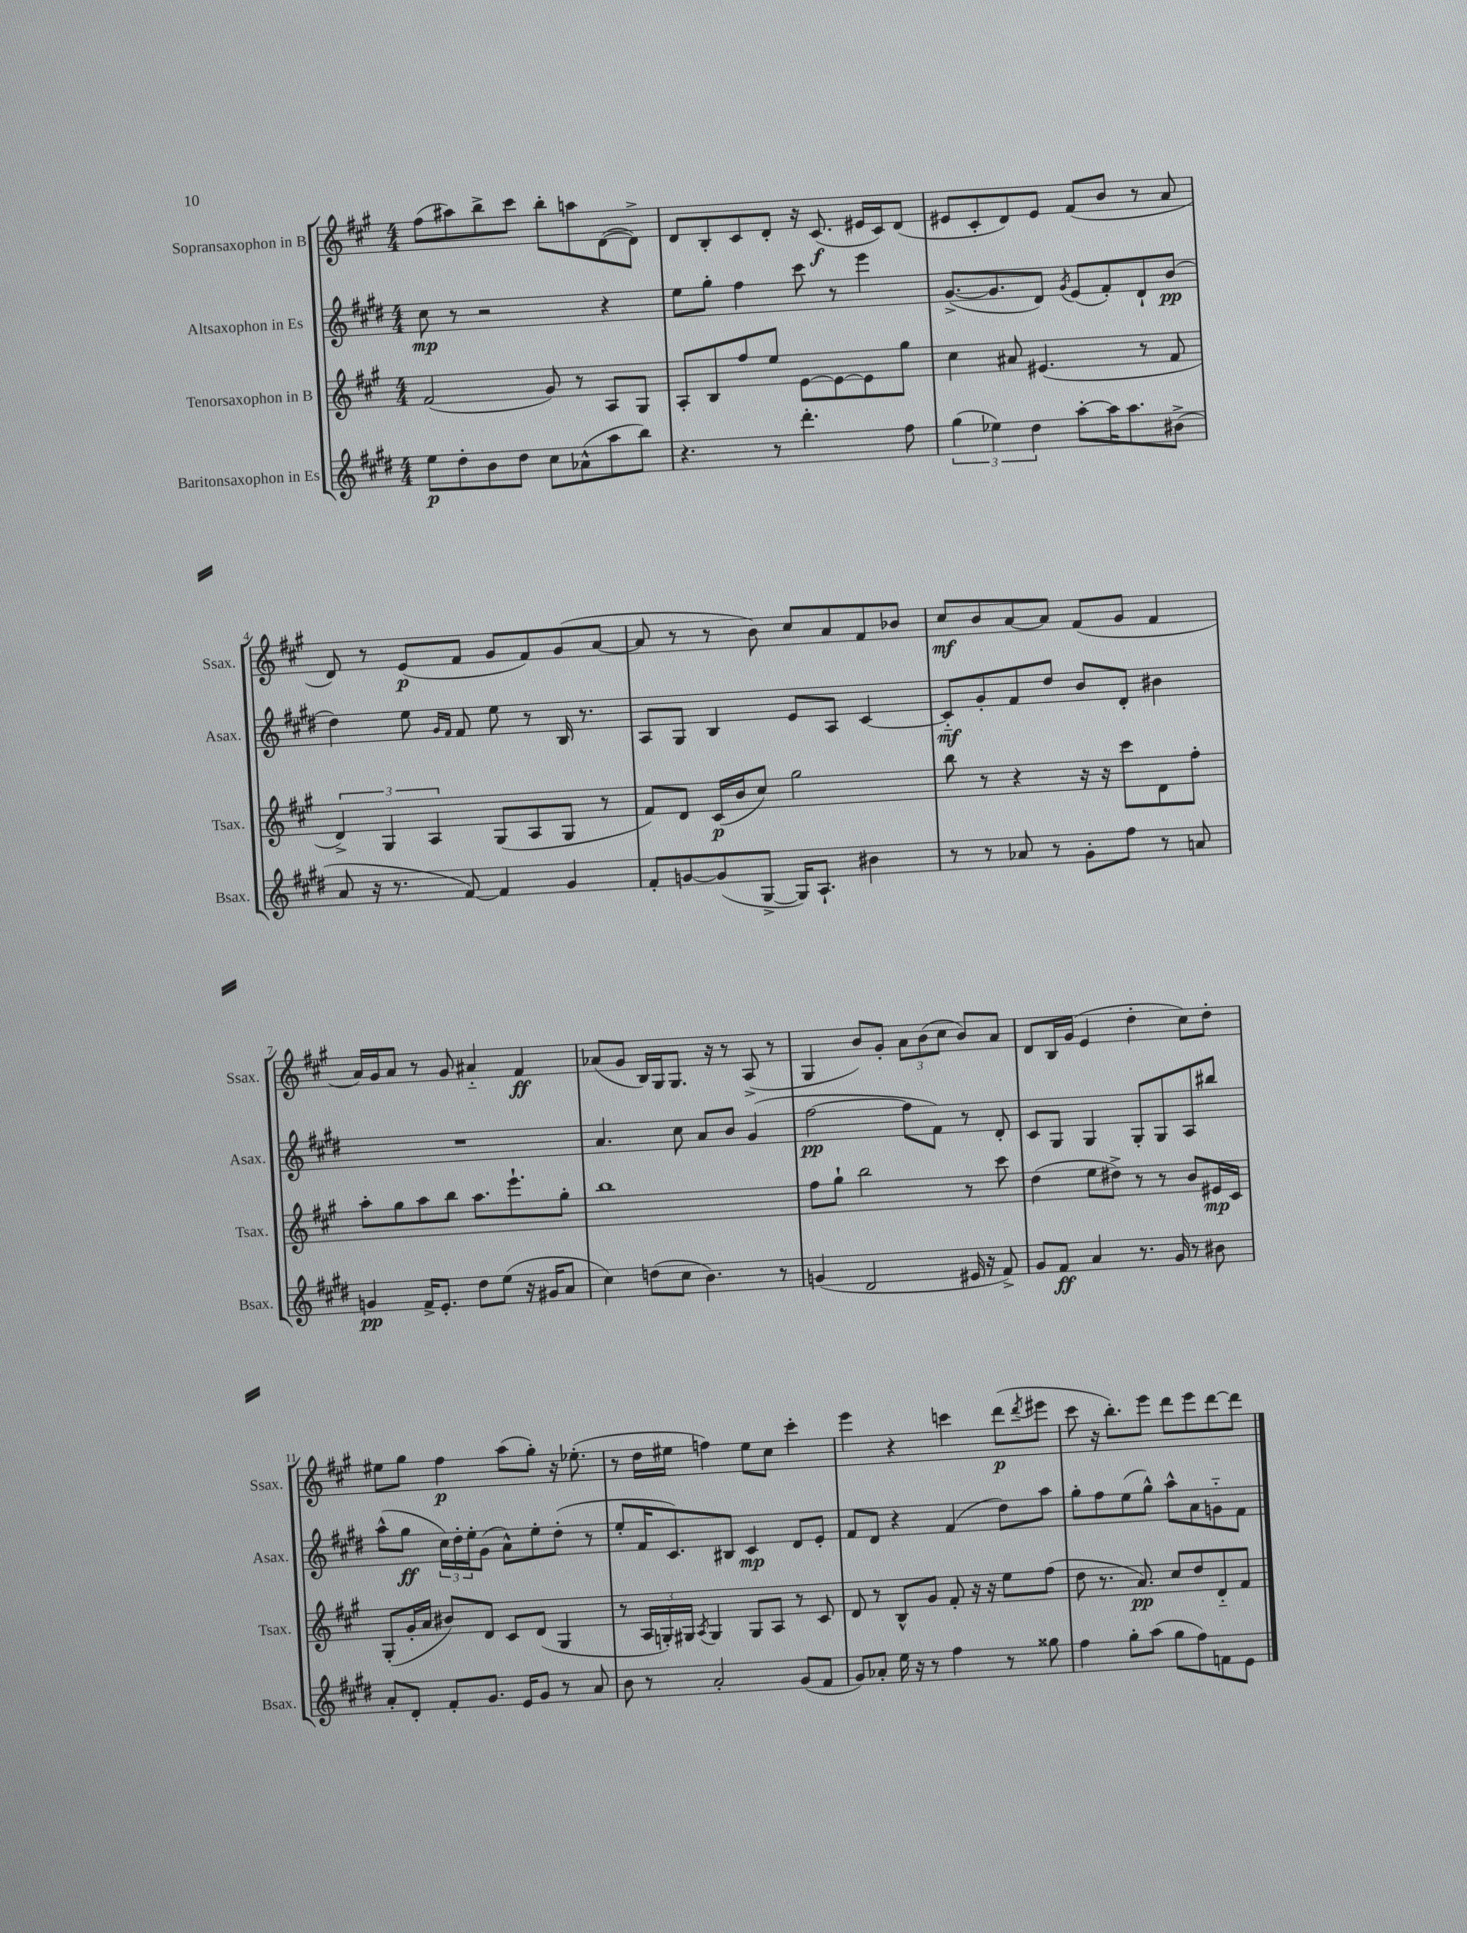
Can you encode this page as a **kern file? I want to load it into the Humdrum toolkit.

**kern	**kern	**kern	**kern
*staff4	*staff3	*staff2	*staff1
*clefG2	*clefG2	*clefG2	*clefG2
*k[f#c#g#d#]	*k[f#c#g#]	*k[f#c#g#d#]	*k[f#c#g#]
*M4/4	*M4/4	*M4/4	*M4/4
8ee	(2f#	8cc#	(8ff#
8dd#'	.	8r	8aa#)
8b	.	2r	8bb^
8dd#	.	.	8ccc#
8cc#	8g#)	.	8bb'
(8a-^^	8r	.	8aa
8aa	8A	4r	([8d
8bb)	8G#	.	8d^])
=	=	=	=
4.r	8A'	8ee	8d
.	8B	8gg#'	8B'
.	8ff#	4ff#	8c#
8r	8ee	.	8d'
4.ddd#'	[8e	8ccc#	16r
.	.	.	(8.c#
.	8e_	8r	.
.	8e]	4eee	16e#
.	.	.	16c#)
8ff#	8gg#	.	(8d
=	=	=	=
(6gg#	4cc#	([8.g#^	8e#
.	.	.	8c#'
6ee-)	.	.	.
.	.	8.g#]	.
.	8a#	.	8d)
6dd#	.	.	.
.	(4.e#	8d#)	8e#
.	.	8qg#	.
[8aa'	.	(8e	(8f#
16aa]	.	8f#')	8b
8.aa	.	.	.
.	8r	8d#`	8r
(8b#^	8f#	(8b	8a
=	=	=	=
8a	6d^)	4dd#)	8d)
16r	.	.	8r
.	6G#	.	.
8.r	.	.	.
.	.	8ee	(8e
.	6A	.	.
.	.	16qqg#	.
.	.	16qqf#	.
[8f#)	.	8f#	8f#
4f#]	(8G#	8ee	8g#
.	8A	8r	8f#)
4g#	8G#	16B	(8g#
.	.	8.r	.
.	8r	.	[8a
=	=	=	=
8f#'	8f#)	8A	8a]
[8g	8d	8G#	8r
(8g]	(16c#	4B	8r
.	16b	.	.
[8G#^	8cc#)	.	8b)
16G#])	2gg#	8e	8cc#
8.A`	.	.	.
.	.	8A	8a
4b#	.	[4c#	8f#
.	.	.	8b-
=	=	=	=
8r	8bb	8c#'~]	8cc#
8r	8r	8g#'	8b
8a-	4r	8f#	[8a
8r	.	8dd#	8a]
8g#'	16r	8b	(8f#
.	16r	.	.
8ff#	8ccc#	8d#'	8g#
8r	8d	4b#	4f#
8a	8ff#'	.	.
=	=	=	=
4g	8aa'	1r	16a)
.	.	.	16g#
.	8gg#	.	8a
16f#^	8aa	.	8r
8.e'	.	.	.
.	8bb	.	8g#
8dd#	8.aa	.	4a#'~
(8ee	.	.	.
.	8.eee`	.	.
16r	.	.	4f#
16g#	.	.	.
8a	8gg#'	.	.
=	=	=	=
4cc#)	1bb	4.a	(8a-
.	.	.	8g#
(8dd	.	.	16B)
.	.	.	16G#
8cc#	.	8cc#	8.G#
4.b)	.	8a	.
.	.	.	16r
.	.	8b	8r
.	.	(4g#	(8A^
8r	.	.	8r
=	=	=	=
(4g	8ff#	[2ff#	4G#
.	8gg#`	.	.
2d#	2bb	.	8b)
.	.	.	8g#'
.	.	8ff#]	12a
.	.	.	(12b
.	.	8f#)	.
.	.	.	12cc#
16e#	8r	8r	8b)
16r	.	.	.
8f#^)	8ccc#	8d#'	8a
=	=	=	=
8g#	(4dd	8c#	8d
8f#	.	8G#	16B
.	.	.	(16g#
4a	8ee	4G#	4e
.	8dd#^)	.	.
8.r	8r	8G#'	4dd'
.	8r	8G#	.
16g#	.	.	.
8r	8b	8A	8cc#)
8b#	16e#	8bb#	8dd'
.	16c#	.	.
=	=	=	=
8a'	(8G#'	(8aa^^	8ee#
8d#'	16g#'	8gg#	8gg#
.	16a	.	.
8f#'	8b#)	24cc#)	4ff#
.	.	24dd#'	.
.	.	24ee'	.
8.g#	8d	(8g#	.
.	8c#	8a^^)	(8aa
16e	.	.	.
8g#	(8d	8ee'	8gg#')
8r	4G#	(8dd#'	16r
.	.	.	(8.ee-'
8a	.	8r	.
=	=	=	=
8b	8r	8ee'	8r
8r	24A	16f#	16dd
.	24G')	.	.
.	.	8.c#)	16ee#
.	24G#	.	.
.	8qA	.	.
2a'	4G#	.	4ff)
.	.	8B#	.
.	8G#	4c#	8ee#
.	8A	.	8cc#
(8g#	8r	8d#	4ccc#'
8f#	8c#	8e'	.
=	=	=	=
8g#)	8d	8f#	4eee
8a-'	8r	8d#	.
16ee	8B^^	4r	4r
16r	.	.	.
8r	8g#	.	.
4ff#	8f#'	(4f#	4ccc
.	16r	.	.
.	16r	.	.
8r	8ee	8dd#)	(8ddd
.	.	.	8qddd
8gg##	(8ff#	8aa	8eee#
=	=	=	=
4ff#	8dd	8gg#'	8ccc#
.	8.r	8ff#	16r
.	.	.	8.bb')
8gg#'	.	(8ee	.
.	8.a)	.	.
(8aa	.	8gg#^^)	8eee
8gg#	8cc#	8aa^^	8ddd
8ff#)	8dd	8a	8eee
8f	8d'~	8g'~	[8ddd
8e	8f#	8f#	8ddd]
==	==	==	==
*-	*-	*-	*-
